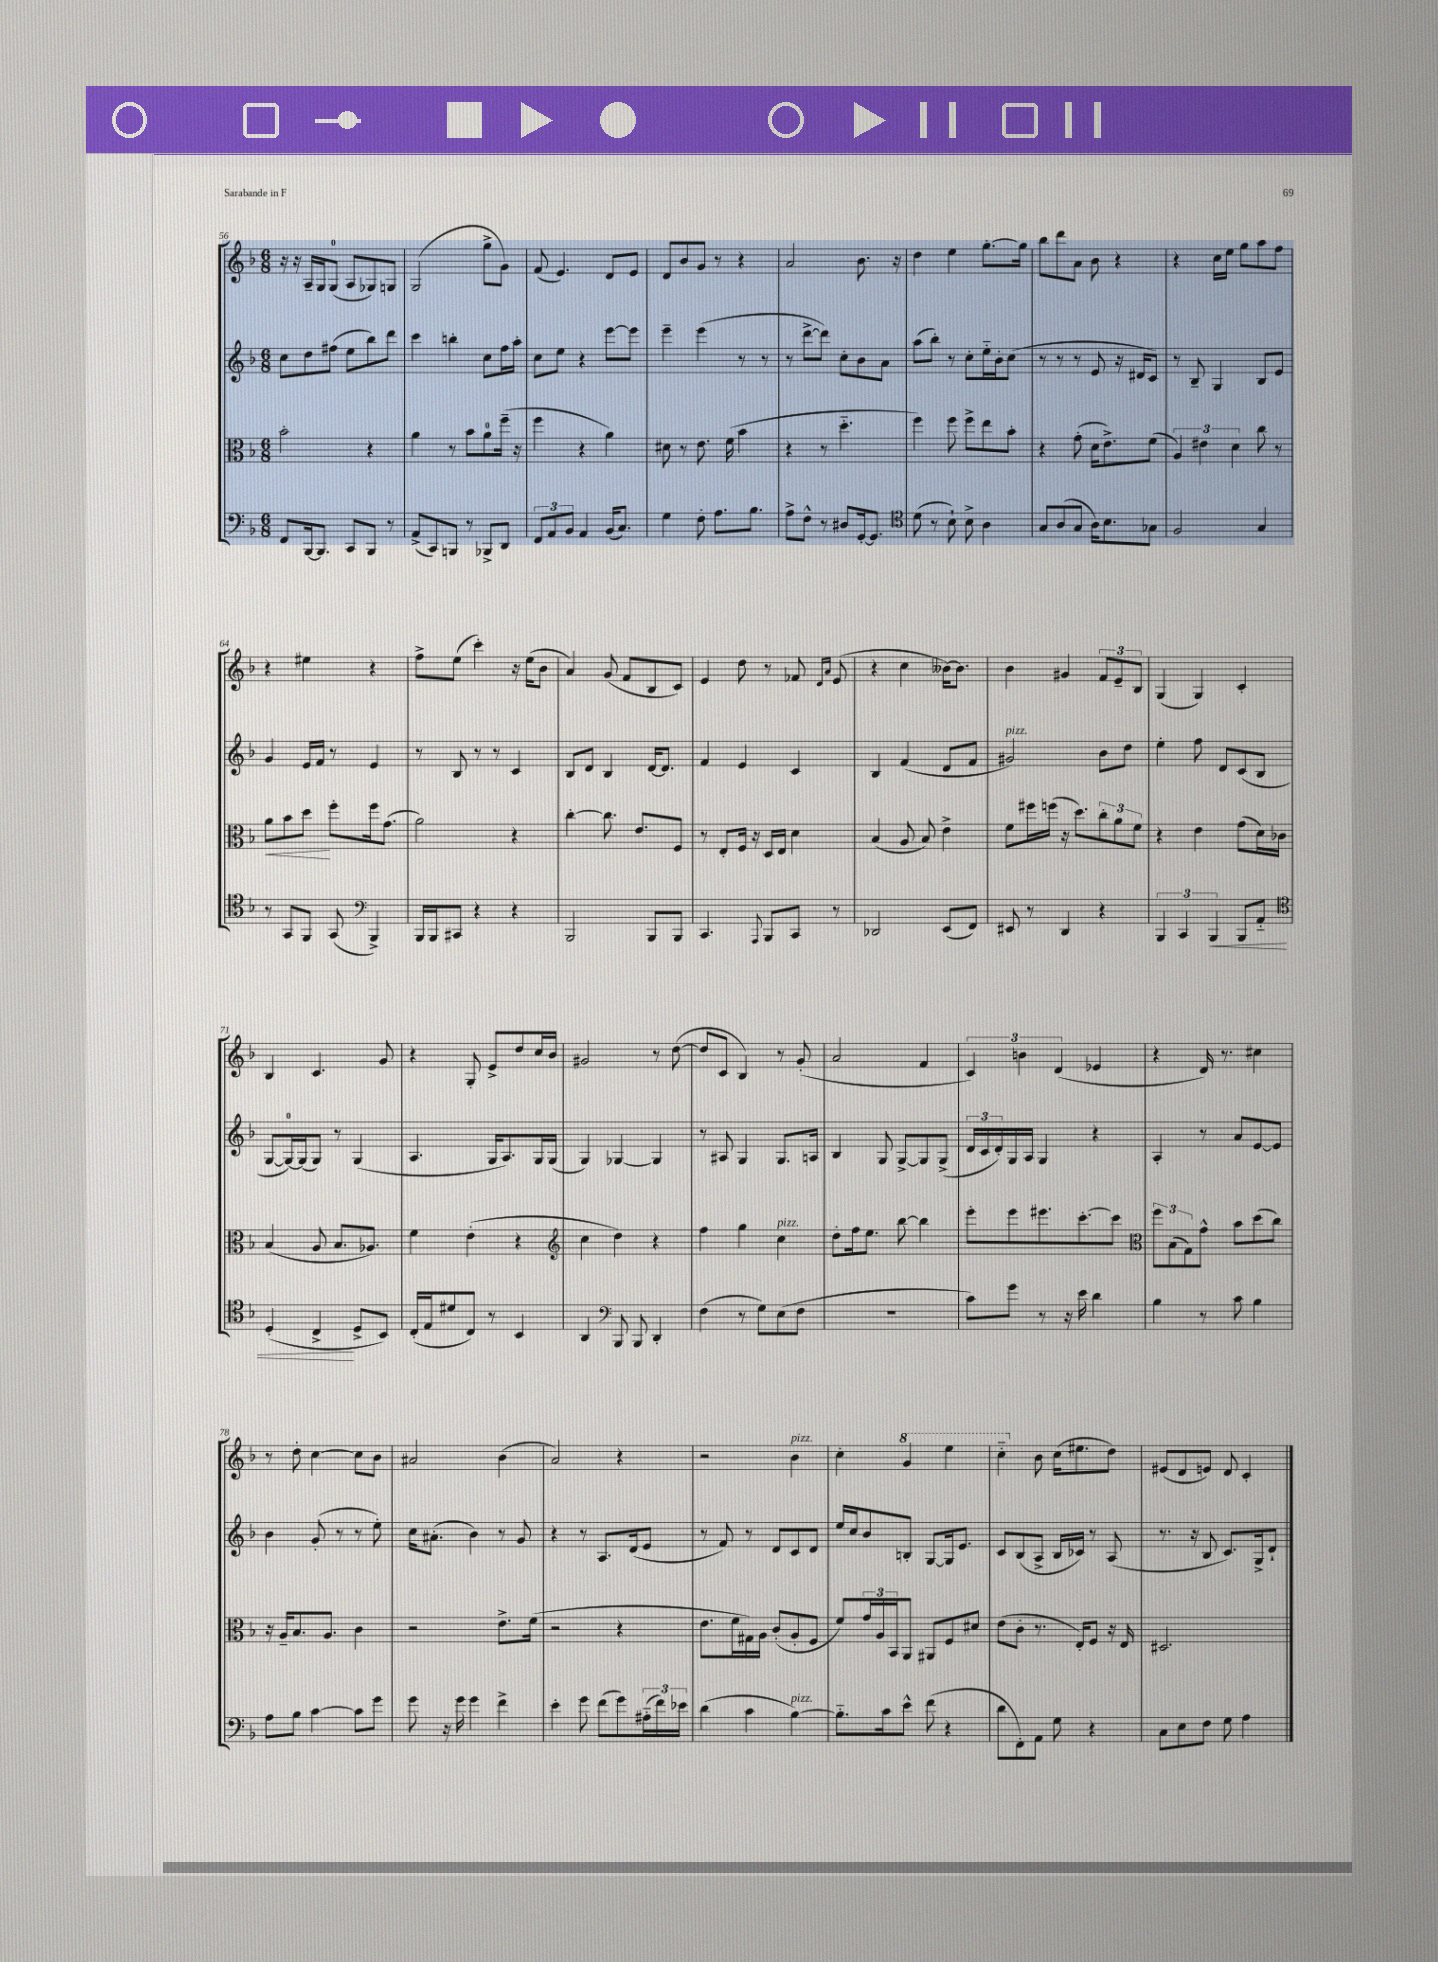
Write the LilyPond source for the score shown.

<<
\new StaffGroup <<
\new Staff = "s0" {
    \clef treble \key f \major \numericTimeSignature \time 6/8
    r16 r16 a16-- g16 g8-0( a8 ges8) g8 |
    g2( g''8-> g'8) |
    f'8( e'4.) d'8 e'8 |
    d'8 bes'8 g'8 r8 r4 |
    a'2 bes'8. r16 |
    d''4 e''4 g''8.~-. g''16 |
    bes''8 d'''8 a'8 bes'8 r4 |
    r4 c''16 e''16 g''8 a''8 f''8 |
    r4 eis''4 r4 |
    f''8-> e''8( c'''4-.) r16 e''16( bes'8 |
    a'4) g'8( f'8 bes8 c'8) |
    e'4 d''8 r8 fes'8 \grace { d'16 a'16 } e'8( |
    r4 c''4 beses'16~) beses'8. |
    bes'4 gis'4 \tuplet 3/2 { f'8 e'8-- bes8 } |
    g4( g4) c'4-. |
    bes4 c'4. g'8 |
    r4 g8-. e'8-> d''8 c''16 bes'16 |
    gis'2 r8 d''8~( |
    d''8 c'8 bes4) r8 g'8-.( |
    a'2 f'4 |
    \tuplet 3/2 { c'4) b'4 d'4( } ees'4 |
    r4 d'16) r8. cis''4 |
    r8 d''8-. c''4~ c''8 bes'8 |
    ais'2 bes'4( |
    a'2) r4 |
    r2 bes'4^\markup { \italic "pizz." } |
    c''4-. \ottava #1 g''4 e'''4 |
    c'''4-_ \ottava #0 bes'8 c''16( eis''8. d''8) |
    eis'8( d'8 e'8) d'8 c'4-. \bar "|." |
}
\new Staff = "s1" {
    \clef treble \key f \major \numericTimeSignature \time 6/8
    c''8 d''8 fis''8( e''8 bes''8) d'''8 |
    c'''4 b''4-. c''8 f''16 a''16-. |
    c''8 e''8 r4 e'''8~ e'''8 |
    e'''4-- e'''4( r8 r8 |
    r8 d'''8~-> d'''8) c''8-. bes'8 a'8 |
    a''8( bes''8-.) r8 c''8-. e''16-_ bes'16-. c''8( |
    r8 r8 r8 e'8 r16 dis'16 c'8) |
    r8 bes8-- g4 bes8 e'8 |
    g'4 e'16 f'16 r8 e'4 |
    r8 bes8 r8 r8 c'4 |
    bes8 d'8 bes4 d'16~ d'8. |
    f'4 e'4 c'4 |
    bes4 f'4( d'8 f'8 |
    gis'2^\markup { \italic "pizz." }) bes'8 d''8 |
    e''4-. f''8 d'8 c'8( bes8 |
    g8~ g16-0~) g16( g8) r8 g4( |
    a4. g16 a8.) g16 g16( |
    g4) ges4~ ges4 |
    r8 ais8 g4 g8. a16 |
    bes4 g8 g8~-> g8 g8->( |
    \tuplet 3/2 { d'16 c'16 d'16-.) } g16 a16 g4 r4 |
    a4-. r8 a'8 e'8~ e'8 |
    bes'4 g'8-.( r8 r8 e''8-.) |
    c''16 ais'8.-.( bes'4) r8 g'8 |
    r4 r8 a8. d'16( e'8 |
    r8 f'8) r8 d'8 c'8 d'8 |
    e''16 c''16 bes'8 b8-. g8~ g16 e'8. |
    c'8 bes8( a8-> bes16 ces'16) r8 a8( |
    r8. r16 bes8 c'8.) g16-> d'8-! \bar "|." |
}
\new Staff = "s2" {
    \clef alto \key f \major \numericTimeSignature \time 6/8
    bes'2-. r4 |
    a'4 r8 bes'8 a'8-0 f''16--( r16 |
    f''4 r4 a'4) |
    dis'8 r8 e'8. f'16( bes'4 |
    r4 r8 d''4.-_ |
    f''4) f''8 f''8-> e''8 bes'8-. |
    r4 g'8-.( d'16 e'8.->) f'8( |
    \tuplet 3/2 { a4) eis'4 d'4 } c''8 r8 |
    a'8\< bes'8 d''8\! f''8-. f''16 g'8.( |
    a'2) r4 |
    c''4~-. c''8. e'8. f8 |
    r8 e8-. f16 r16 d16 e16 d'4 |
    bes4( a8 bes8) e'4-> |
    f'8 fis''16 f''16( r16 d''8.) \tuplet 3/2 { c''8-. a'8 f'8 } |
    r4 e'4 g'8( d'16) ces'16 |
    bes4( a8 bes8. aes8.) |
    f'4 e'4-.( r4 |
    \clef treble c''4 d''4) r4 |
    f''4 g''4 c''4^\markup { \italic "pizz." } |
    d''8-. f''16 e''8. bes''8~ bes''4 |
    e'''8-. e'''8 eis'''8. c'''8.~-. c'''8 |
    \clef alto \tuplet 3/2 { f''8 bes8( g8) } g'8-^ bes'8 d''8( c''8) |
    r16 a16-- bes8. a8. c'4 |
    r2 e'8.-> f'16( |
    r2 r4 |
    e'8. f'16 gis16) a16 c'8-.( a8-. f8 |
    f'8) \tuplet 3/2 { g'16 a16 bes,16 } a,8 ais,8 f8 dis'8 |
    e'8( c'8-. r8. e16-.) f8 r16 e16 |
    dis2. \bar "|." |
}
\new Staff = "s3" {
    \clef bass \key f \major \numericTimeSignature \time 6/8
    f,8 bes,,16~ bes,,8. c,8 bes,,8 r8 |
    a,8->( c,8) b,,8 r8 bes,,8-> d,8 |
    \tuplet 3/2 { f,8 a,8 bes,8 } a,4 bes,16( c8.) |
    g4 f8-. a8. bes8. |
    a8-> f8-^ r8 dis8 g,16~-. g,8. |
    \clef tenor d'8( r8 bes8-!) bes8-> a4 |
    g8 a8( g8 a16) bes8. ges8 |
    f2 g4 |
    r8 g,8 f,8 g,8( \clef bass bes,,4->) |
    bes,,16 bes,,16 cis,8 r4 r4 |
    bes,,2 bes,,8 bes,,8 |
    c,4. \appoggiatura { a,,8 } bes,,8 c,8 r8 |
    des,2 e,8( f,8) |
    eis,8 r8 d,4 r4 |
    \tuplet 3/2 { bes,,4 c,4 bes,,4\< } bes,,8 a,8-_ |
    \clef tenor d4-.( c4->\! d8-> bes,8) |
    c16-.( e16 dis'8 c8) r8 bes,4 |
    a,4 \clef bass bes,,8 bes,,8 d,4-. |
    f4( r8 g8) e8( f8 |
    R2. |
    c'8) g'8 r8 r16 e'16 d'4 |
    bes4 r8 c'8 bes4 |
    a8 bes8 c'4~ c'8 g'8 |
    g'8 r16 g'16 g'4 f'4-> |
    e'4-. g'8 f'8( g'8) \tuplet 3/2 { ais16-_( f'16) ees'16 } |
    d'4( c'4 bes4~^\markup { \italic "pizz." }) |
    bes8.-_ c'16 e'8-^ f'8( r4 |
    d'8 f,8-.) a,8 g8 r4 |
    c8 e8 f8 g8 a4 \bar "|." |
}
>>
>>
\layout { \context { \Score currentBarNumber = #56 } }
